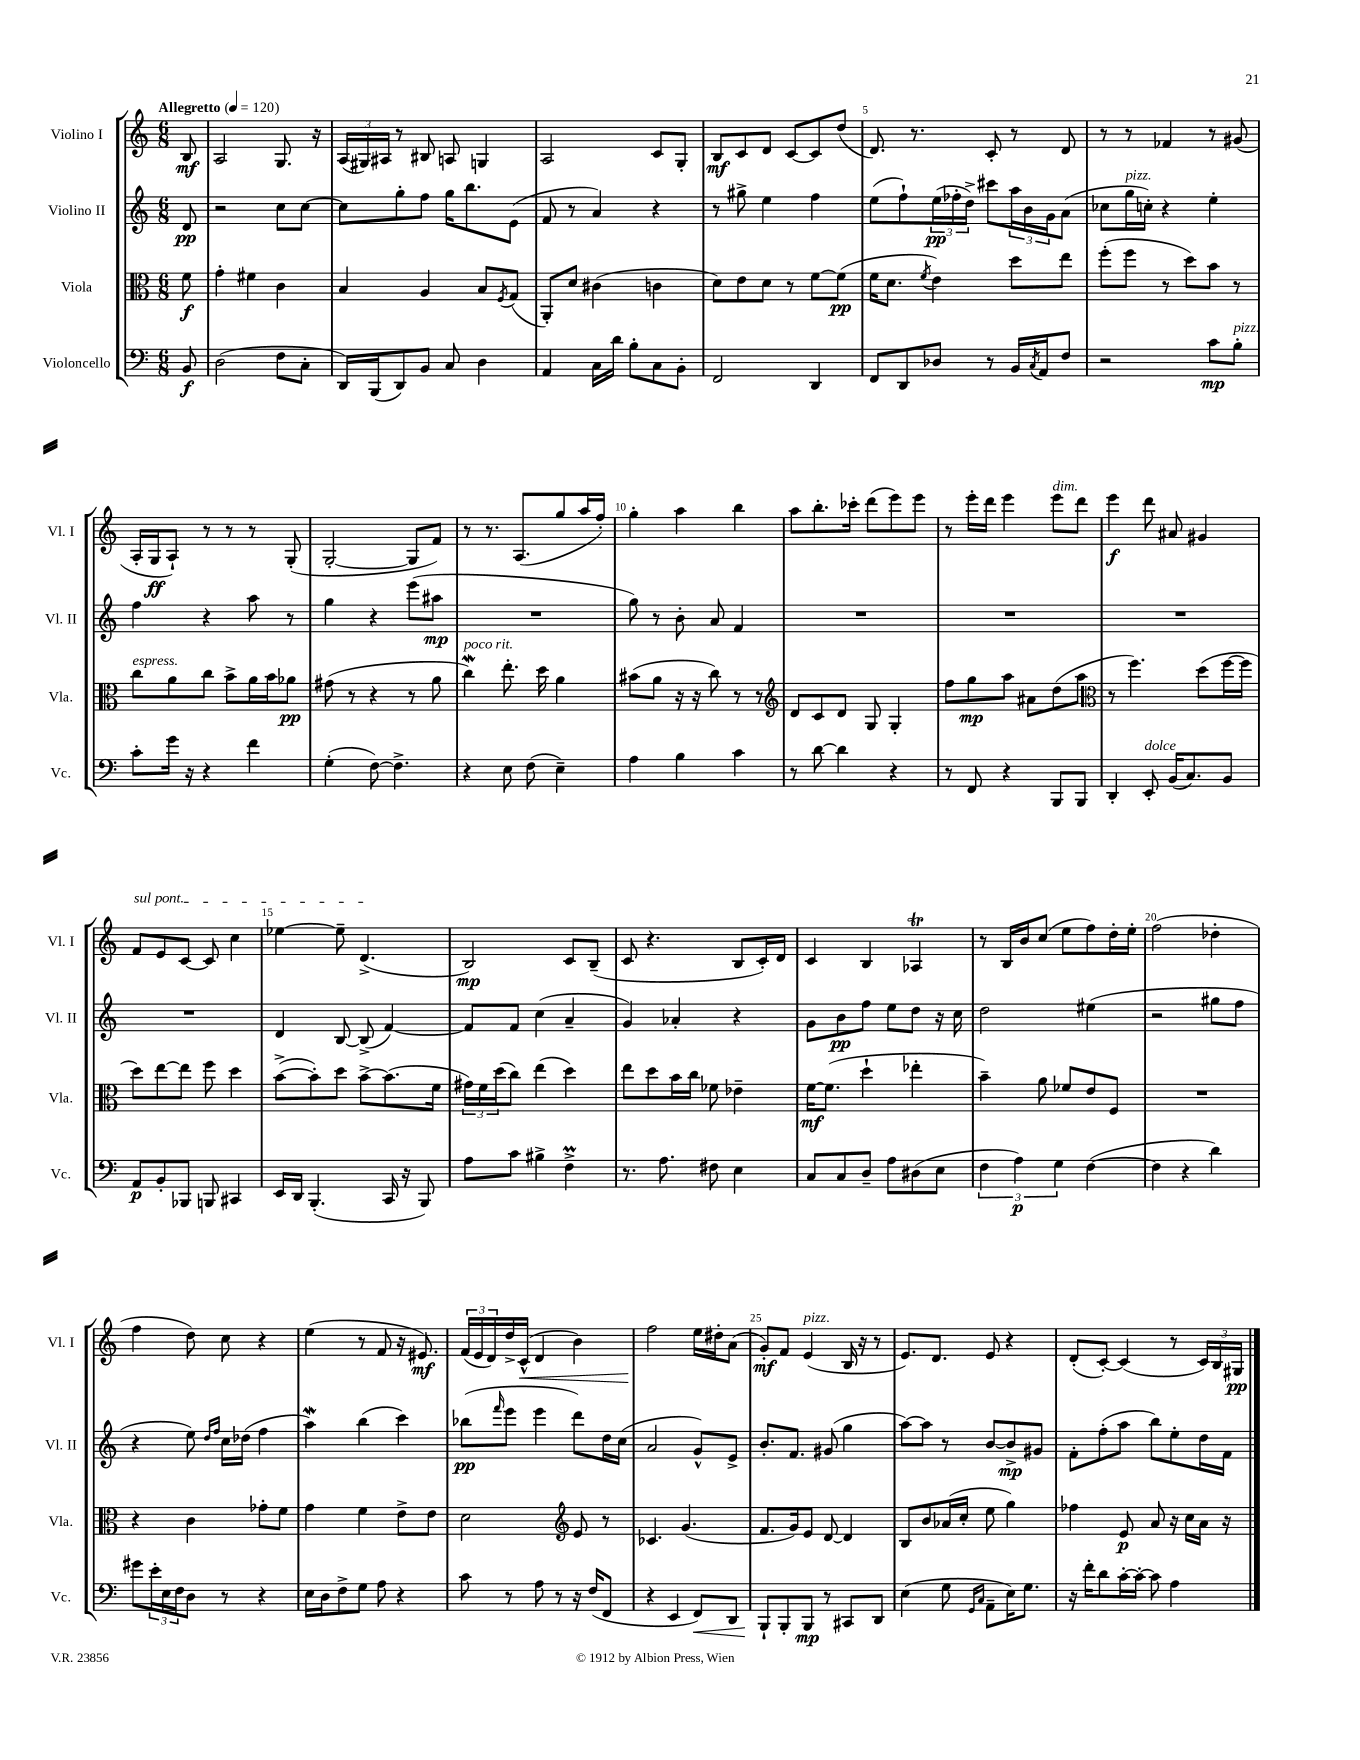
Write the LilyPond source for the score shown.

<<
\new StaffGroup <<
\new Staff = "s0" \with { instrumentName = "Violino I" shortInstrumentName = "Vl. I" } {
    \clef treble \key c \major \numericTimeSignature \time 6/8 \partial 8 \tempo "Allegretto" 4 = 120
    b8\mf |
    a2 g8. r16 |
    \tuplet 3/2 { a16( gis16) ais16 } r8 bis8 a8 g4 |
    a2 c'8 g8-. |
    b8\mf c'8 d'8 c'8~ c'8 d''8( |
    d'8.) r8. c'8-. r8 d'8 |
    r8 r8 fes'4 r8 gis'8( |
    a16-. g16\ff a8-!) r8 r8 r8 g8-.( |
    g2~-. g8 f'8) |
    r8 r8. a8.( g''8 a''16 f''16-.) |
    g''4-. a''4 b''4 |
    a''8 b''8.-. ces'''16-. d'''8( e'''8) e'''8 |
    r8 e'''16-. d'''16 e'''4 e'''8^\markup { \italic "dim." } d'''8 |
    e'''4\f d'''8 ais'8 gis'4 |
    \once \override TextSpanner.bound-details.left.text = \markup { \italic "sul pont." } f'8\startTextSpan e'8 c'8~ c'8 c''4 |
    ees''4~ ees''8-- d'4.->\stopTextSpan( |
    b2\mp) c'8 b8--( |
    c'8 r4. b8 c'16-.) d'16 |
    c'4 b4 aes4\trill |
    r8 b16 b'16 c''8( e''8 f''8) d''16-. e''16-. |
    f''2( des''4-. |
    f''4 d''8) c''8 r4 |
    e''4( r8 f'8 r16 eis'8.\mf) |
    \tuplet 3/2 { f'16( e'16 d'16) } d''16-> c'16-^\<( d'4 b'4) |
    f''2\! e''16 dis''16-. a'8( |
    g'8-.\mf) f'8 e'4^\markup { \italic "pizz." }( b16 r16 r8 |
    e'8.) d'8. e'8 r4 |
    d'8-.( c'8~-.) c'4( r8 \tuplet 3/2 { c'16) b16 gis16\pp } \bar "|." |
}
\new Staff = "s1" \with { instrumentName = "Violino II" shortInstrumentName = "Vl. II" } {
    \clef treble \key c \major \numericTimeSignature \time 6/8 \partial 8
    d'8\pp |
    r2 c''8 c''8~ |
    c''8 g''8-. f''8 g''16 b''8. e'8( |
    f'8 r8 a'4) r4 |
    r8 gis''8-> e''4 f''4 |
    e''8( f''8-!) \tuplet 3/2 { e''16\pp( fes''16-. d''16->) } cis'''8 \tuplet 3/2 { a''16 b'16 g'16 } a'8( |
    ces''8 g''16^\markup { \italic "pizz." } c''16-.) r4 e''4-. |
    f''4 r4 a''8 r8 |
    g''4 r4 e'''8( ais''8\mp |
    R2. |
    g''8) r8 b'8-. a'8 f'4 |
    R2. |
    R2. |
    R2. |
    R2. |
    d'4 b8~ b8->( f'4~) |
    f'8 f'8 c''4( a'4-- |
    g'4) aes'4-. r4 |
    g'8 b'8\pp f''8 e''8 d''8 r16 c''16 |
    d''2 eis''4( |
    r2 gis''8 f''8 |
    r4 e''8) \grace { d''16 f''16 } c''16 des''16( f''4 |
    a''4\mordent) b''4( c'''4) |
    bes''8\pp( \grace { f'''16 } e'''8 e'''4 d'''8) d''16 c''16( |
    a'2 g'8-^) e'8-> |
    b'8.-. f'8. gis'8( g''4 |
    a''8~) a''8 r8 b'8~ b'8->\mp gis'8 |
    f'8-. f''8-.( a''8 b''8) e''8-. d''16 f'16 \bar "|." |
}
\new Staff = "s2" \with { instrumentName = "Viola" shortInstrumentName = "Vla." } {
    \clef alto \key c \major \numericTimeSignature \time 6/8 \partial 8
    f'8\f |
    g'4-. fis'4 c'4 |
    b4 a4 b8 \acciaccatura { f8 } g8( |
    a,8-.) d'8 cis'4( c'4 |
    d'8) e'8 d'8 r8 f'8~ f'8\pp( |
    f'16 d'8. \acciaccatura { f'8 } e'4) d''8 e''8 |
    f''8-.( f''8 r8 d''8) b'8 r8 |
    c''8^\markup { \italic "espress." } a'8 c''8 b'8-> a'16 b'16 aes'8\pp |
    gis'8( r8 r4 r8 a'8 |
    c''4\mordent^\markup { \italic "poco rit." }) e''8.-. d''16 a'4 |
    bis'8( a'8 r16 r16 c''8) r8 r8 |
    \clef treble d'8 c'8 d'8 g8 g4-. |
    f''8 g''8\mp a''8 ais'8 d''8( a''8 |
    \clef alto r8 f''4.) d''8( f''16~ f''16 |
    d''8) e''8~ e''8 f''8 d''4 |
    b'8~->( b'8-.) d''8 b'8~-> b'8.( f'16 |
    \tuplet 3/2 { gis'16) f'16 d''16( } c''8) e''4( d''4) |
    e''8 d''8 b'16 c''16 fes'8 ees'4-- |
    f'16~\mf f'8.( d''4-! ees''4-. |
    b'4--) a'8 fes'8 e'8 f8 |
    R2. |
    r4 c'4 ges'8-. f'8 |
    g'4 f'4 e'8-> e'8 |
    d'2 \clef treble e'8 r8 |
    ces'4. g'4.( |
    f'8. g'16) e'8 d'8~ d'4 |
    b8 b'8 aes'16( c''16-. e''8 g''4) |
    fes''4 e'8\p a'8 r16 c''16 a'16 r16 \bar "|." |
}
\new Staff = "s3" \with { instrumentName = "Violoncello" shortInstrumentName = "Vc." } {
    \clef bass \key c \major \numericTimeSignature \time 6/8 \partial 8
    b,8\f |
    d2( f8 c8-. |
    d,16) b,,16( d,8) b,8 c8 d4 |
    a,4 c16 d'16 b8-. c8 b,8-. |
    f,2 d,4 |
    f,8 d,8 des8 r8 b,16 \acciaccatura { c8 } a,16 f8 |
    r2 c'8\mp b8-.^\markup { \italic "pizz." } |
    c'8-. g'16 r16 r4 f'4 |
    g4-.( f8~) f4.-> |
    r4 e8 f8( e4--) |
    a4 b4 c'4 |
    r8 d'8~ d'4 r4 |
    r8 f,8 r4 b,,8 b,,8 |
    d,4-. e,8-.^\markup { \italic "dolce" } b,16( c8.) b,8 |
    a,8\p b,8-. bes,,8 b,,8 cis,4 |
    e,16 d,16 b,,4.-.( c,16 r16 b,,8) |
    a8 c'8 bis4-> f4->\prall |
    r8. a8. fis8 e4 |
    c8 c8 d8-- a8 dis8( e8 |
    \tuplet 3/2 { f4 a4\p) g4 } f4~( |
    f4 r4 d'4) |
    gis'8 \tuplet 3/2 { e'16-. e16 f16 } d8 r8 r4 |
    e16 d16 f8-> g8 a8 r4 |
    c'8 r8 a8 r8 r16 f16( f,8 |
    r4 e,4 f,8\<) d,8 |
    b,,8-!\! b,,8-. b,,8\mp r8 cis,8 d,8 |
    e4( g8 \grace { g,16 c16 } a,8-- e16) g8. |
    r16 f'16-. d'8 c'16~-. c'16~-. c'8 a4 \bar "|." |
}
>>
>>
\layout { \context { \Score \override BarNumber.break-visibility = ##(#f #t #t) barNumberVisibility = #(every-nth-bar-number-visible 5) } }
